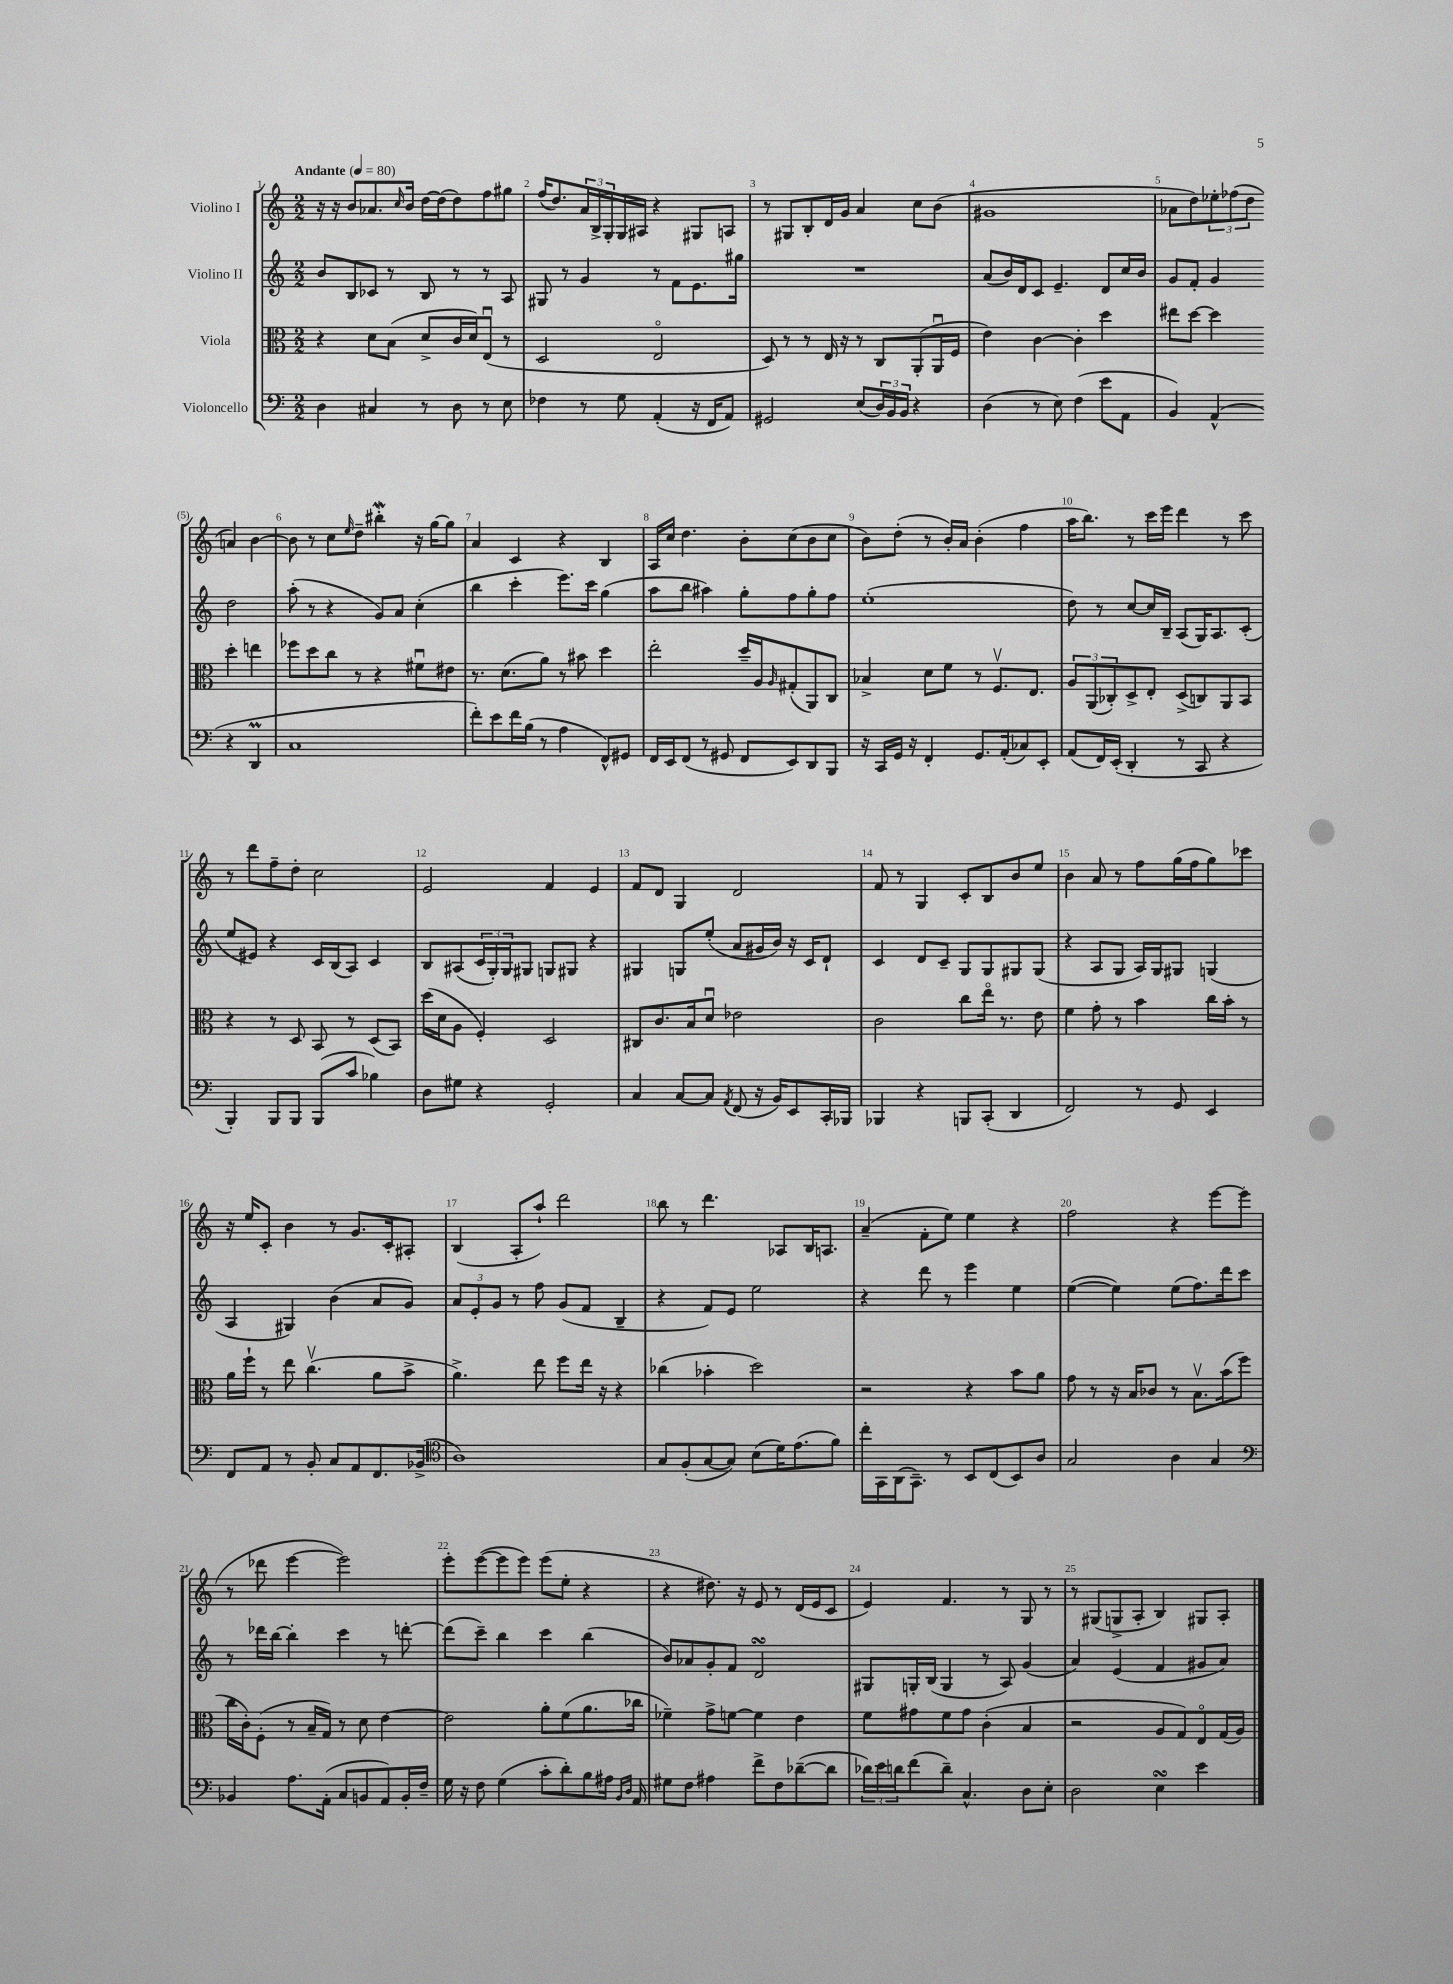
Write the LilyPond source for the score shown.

<<
\new StaffGroup <<
\new Staff = "s0" \with { instrumentName = "Violino I" } {
    \clef treble \key c \major \numericTimeSignature \time 2/2 \tempo "Andante" 4 = 80
    r16 r16 b'8 aes'8. \grace { c''16 } b'16 d''16~ d''16( d''8) f''8 gis''8 |
    f''16( d''8.) \tuplet 3/2 { a'16 b16-> g16-. } g16 ais16 r4 gis8 a8 |
    r8 gis8 b8-. d'16 g'16 a'4 c''8 b'8( |
    gis'1 |
    aes'8 d''8) \tuplet 3/2 { ees''8-. fes''8( d''8 } a'4) b'4~ |
    b'8 r8 c''8 \grace { e''16 } d''8-- bis''4-.\mordent r16 g''16~ g''8 |
    a'4 c'4 r4 b4 |
    a16 c''16 d''4. b'8-. c''8( b'8 c''8 |
    b'8) d''8-.( r8 b'16-.) a'16 b'4-.( f''4 |
    a''16 b''8.) r8 c'''16 e'''16 d'''4 r8 c'''8 |
    r8 d'''8 f''8-- d''8-. c''2 |
    e'2 f'4 e'4 |
    f'8 d'8 g4 d'2 |
    f'8 r8 g4 c'8-. b8 b'8 e''8 |
    b'4 a'8 r8 f''8 g''16( f''16 g''8) ces'''8 |
    r16 e''16 c'8-. b'4 r8 g'8. c'16-. ais8-. |
    b4( a8-. a''8-!) d'''2 |
    b''8 r8 d'''4. aes8 b16 a8. |
    a'4--( f'8-. e''8) e''4 r4 |
    f''2 r4 e'''8~ e'''8( |
    r8 des'''8 e'''4~ e'''2) |
    e'''8-. e'''8~( e'''8 e'''8) e'''8( e''8-. r4 |
    r4 dis''8.) r16 e'8 r8 d'16( e'16 c'8 |
    e'4) f'4. r8 g8 r8 |
    r8 gis8( g8-> a8-. b4) gis8 a8-. \bar "|." |
}
\new Staff = "s1" \with { instrumentName = "Violino II" } {
    \clef treble \key c \major \numericTimeSignature \time 2/2
    b'8 b8 ces'8 r8 b8 r8 r8 a8 |
    gis8 r8 g'4 r8 f'8 e'8. gis''16 |
    R1 |
    a'8( b'16) d'16 c'8 e'4.-- d'8 c''16 b'16 |
    g'8 f'8-. g'4 d''2 |
    a''8-.( r8 r4 g'8) a'8 c''4-.( |
    b''4 c'''4-. e'''8.) c'''16 g''4( |
    a''8 b''8 ais''4) g''8-. f''8 g''8-. f''8 |
    e''1-.( |
    d''8) r8 c''8~ c''16 b16-- a8( g16) a8. c'8-.( |
    e''8 eis'8) r4 c'16 b16( a8) c'4 |
    b8 ais8( \tuplet 3/2 { c'16 g16-.) g16 } gis8 g8 gis8 r4 |
    gis4 g8 e''8-.( a'8 gis'16 b'16) r16 c'16 d'8-! |
    c'4 d'8 c'8-- g8 g8 gis8 gis8( |
    r4 a8 g8 a16) g16 gis8 g4( |
    a4 gis4) b'4( a'8 g'8) |
    \tuplet 3/2 { a'8 e'8-. g'8 } r8 f''8 g'8( f'8 b4-- |
    r4 f'8) e'8 e''2 |
    r4 d'''8 r8 e'''4 e''4 |
    e''4~( e''4) e''8( f''8.) d'''16 c'''8 |
    r8 des'''16 b''16~ b''4-. c'''4 r8 d'''8~-. |
    d'''8( c'''8--) b''4 c'''4 b''4( |
    b'8) aes'8 g'8-. f'8 d'2\turn |
    gis8 g16-. b16( g4 r8 a8) g'4( |
    a'4) e'4( f'4 gis'8 a'8) \bar "|." |
}
\new Staff = "s2" \with { instrumentName = "Viola" } {
    \clef alto \key c \major \numericTimeSignature \time 2/2
    r4 d'8 b8( d'8-> c'16 d'16) e8\downbow( r8 |
    d2 e2\flageolet |
    d8) r8 r8 e16 r16 r8 c8 a,8-.( a,16\downbow f16 |
    e'4) c'4~ c'4-. d''4 |
    eis''8 d''8~ d''4 d''4-. e''4 |
    fes''8 d''8 c''8 r8 r4 fis'8\downbow eis'8 |
    r8. d'8.( a'8) r8 bis'8 d''4 |
    e''2-. d''16-- a16 \grace { a16 } gis8-.( a,8) c8 |
    bes4-> d'8 f'8 r8 f8.\upbow e8. |
    \tuplet 3/2 { a8 a,8( ces8-.) } d8-> e8-. d8->( c8) a,8 b,8 |
    r4 r8 d8 b,8 r8 d8( b,8) |
    d''16( d'16 a8 f4-.) d2 |
    cis8 c'8. b16 d'8\downbow ees'2 |
    c'2 c''8 e''16\flageolet r8. e'8 |
    f'4 g'8-. r8 b'4 c''16 b'16-. r8 |
    a'16 f''16-! r8 e''8 c''4.\upbow( a'8 b'8-> |
    a'4.->) e''8 f''8 e''16 r16 r4 |
    ces''4( bes'4-. d''2) |
    r2 r4 b'8 a'8 |
    g'8 r8 r16 b16 ces'8 r8 b8.\upbow b'16( f''8 |
    c''16 c'16-.) f8-.( r8 b16-- g16) r8 d'8 e'4~ |
    e'2 a'8-. f'8( a'8. ces''16 |
    fes'4--) g'8-> f'8~ f'4 e'4 |
    f'8 gis'8 f'8 gis'8 c'4-.( b4 |
    r2 a8 g8) e8\flageolet g16( a16) \bar "|." |
}
\new Staff = "s3" \with { instrumentName = "Violoncello" } {
    \clef bass \key c \major \numericTimeSignature \time 2/2
    d4 cis4 r8 d8 r8 e8 |
    fes4 r8 g8 a,4-.( r16 f,16 a,8) |
    gis,2 e8( \tuplet 3/2 { d16) b,16 b,16 } r4 |
    d4( r8 e8) f4( e'8 a,8 |
    b,4) a,4-^( r4 d,4\prall |
    c1 |
    f'8-.) e'8 f'16 b16( r8 a4 f,8-^) gis,8 |
    f,16 e,16 f,8( r8 gis,8 f,8 e,8) d,8 b,,8 |
    r16 c,16 g,16 r16 f,4-. g,8. a,16-.( ces8) e,8-. |
    a,8( f,16) e,16-.( d,4-. r8 c,8 r4 |
    b,,4-.) b,,8 b,,8 b,,8( c'8 bes4) |
    d8 gis8 r4 g,2-. |
    c4 c8~ c8 \acciaccatura { a,8 } f,8( r16 b,16) e,8 c,16-. bes,,16 |
    bes,,4 r4 b,,8 c,8-.( d,4 |
    f,2) r8 g,8 e,4 |
    f,8 a,8 r8 b,8-. c8 a,8 f,8. bes,16->( |
    \clef tenor a1) |
    g8 f8-.( g8~ g8) b8( d'16) e'8.( f'8) |
    c''16-. g,16 a,16( g,8.--) r8 b,8 c8( b,8) a8 |
    g2 a4 g4 |
    \clef bass bes,4 a8. a,16-.( c8 b,8 a,8) b,16-. f16-- |
    g16 r16 f8 g4( c'8-. d'8-.) b8 ais16 \grace { b,16 d16 } a,16 |
    gis8 f8 ais4 f'8-> f8 des'8~--( des'8 |
    \tuplet 3/2 { des'16) e'16 d'16 } f'8( d'8--) c4.-^ d8 e8-. |
    d2 e4\turn e'4 \bar "|." |
}
>>
>>
\layout { \context { \Score \override BarNumber.break-visibility = ##(#f #t #t) barNumberVisibility = #all-bar-numbers-visible } }
